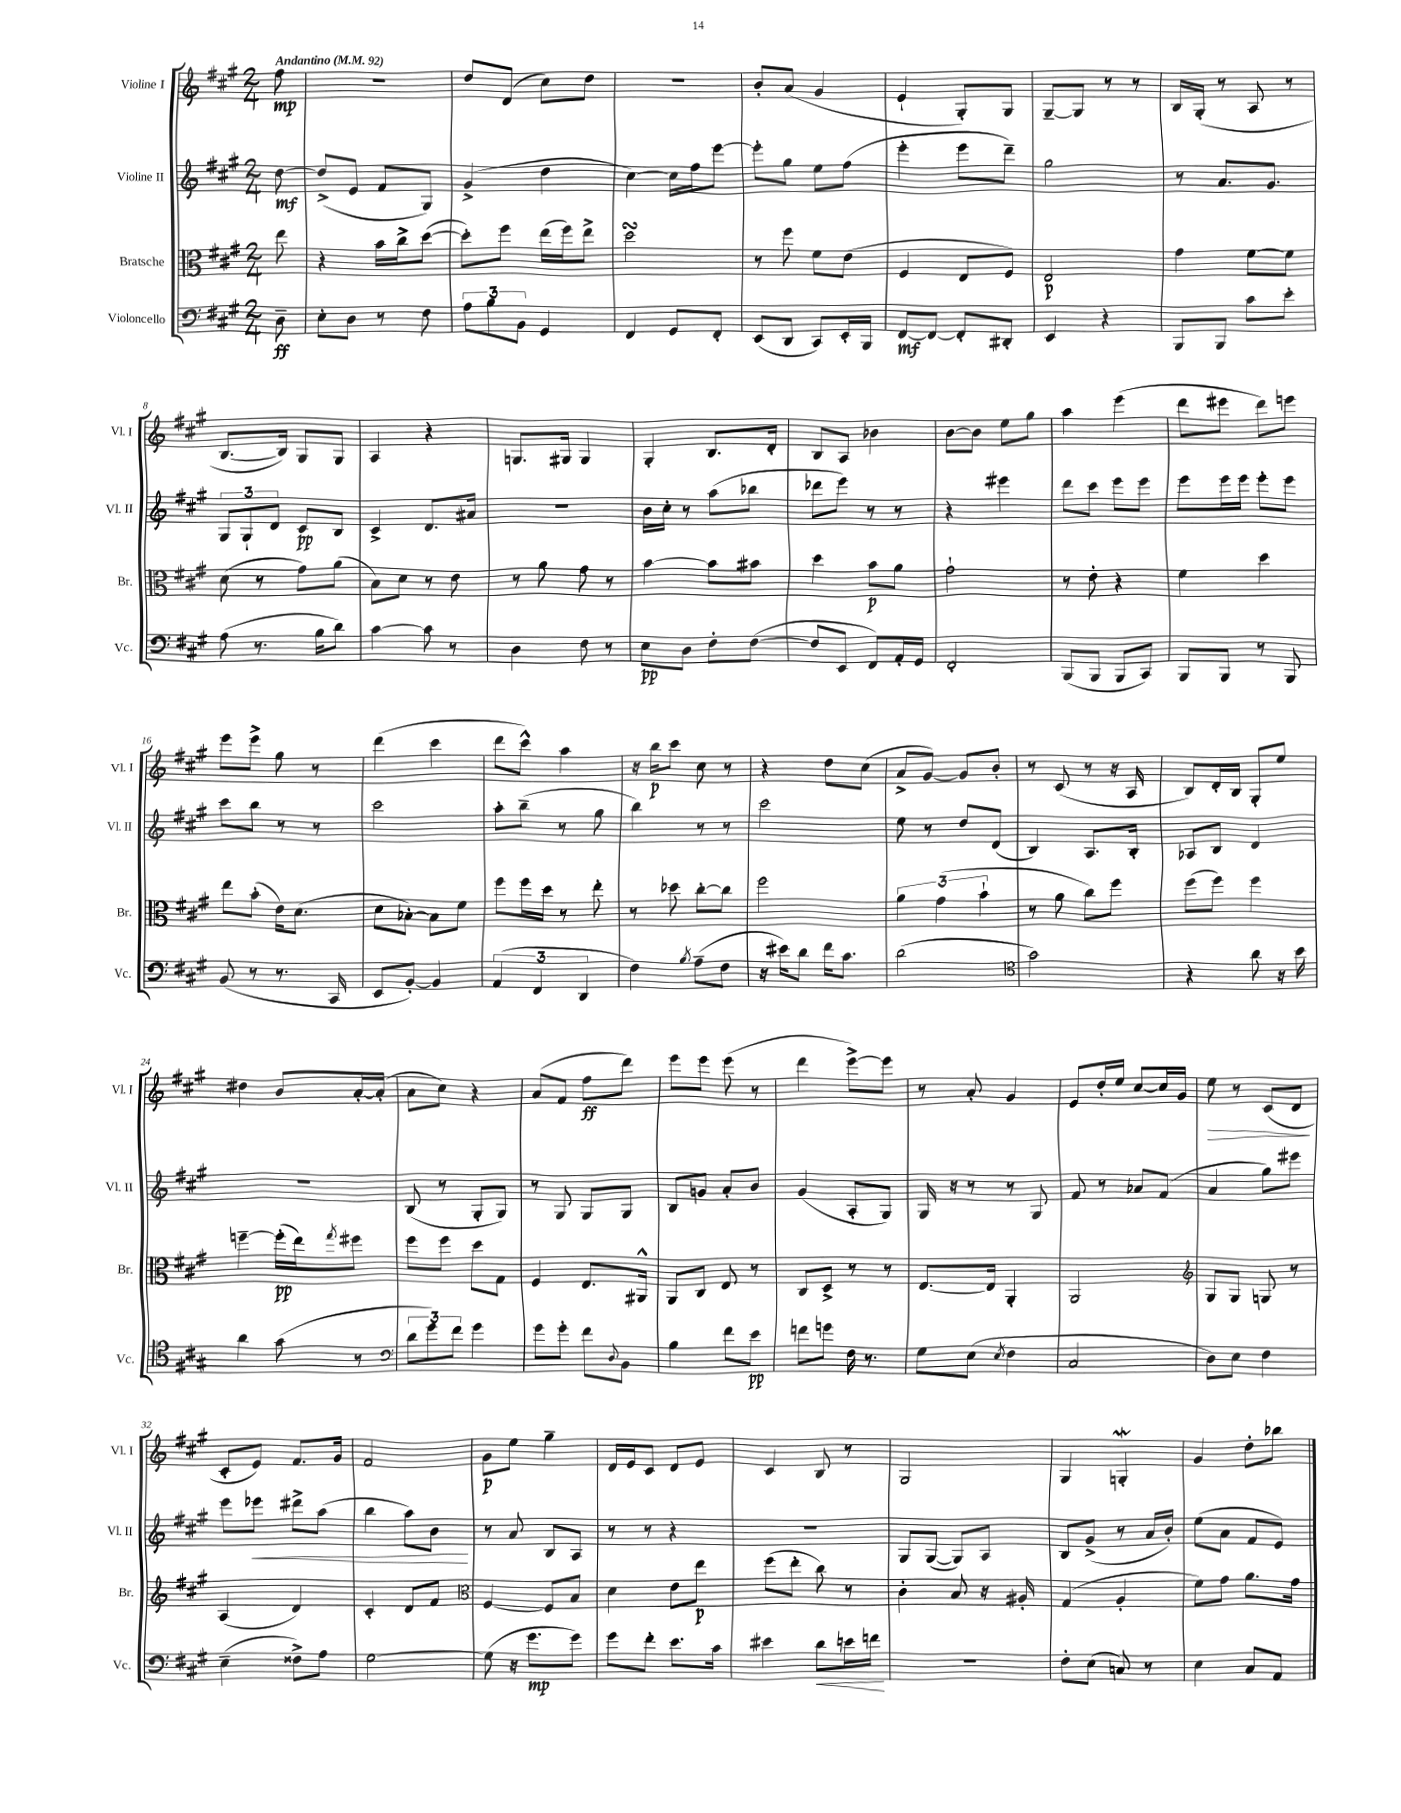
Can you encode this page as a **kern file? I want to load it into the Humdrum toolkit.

**kern	**kern	**kern	**kern
*staff4	*staff3	*staff2	*staff1
*clefF4	*clefC3	*clefG2	*clefG2
*k[f#c#g#]	*k[f#c#g#]	*k[f#c#g#]	*k[f#c#g#]
*M2/4	*M2/4	*M2/4	*M2/4
*MM92	*MM92	*MM92	*MM92
8D~	8ee	[8dd	8ff#
=	=	=	=
8E'	4r	(8dd^]	2r
8D	.	8e	.
8r	16b	8f#	.
.	16cc#^	.	.
8F#	([8dd	8G#)	.
=	=	=	=
12A	8dd'])	(4g#^	8dd
12B	.	.	.
.	8ff#	.	(8d
12BB	.	.	.
4GG#	(16ee	4dd	8cc#)
.	16ff#)	.	.
.	8ee^	.	8dd
=	=	=	=
4FF#	2dd	[4cc#)	2r
8GG#	.	16cc#]	.
.	.	16ff#	.
8FF#'	.	[8eee	.
=	=	=	=
(8EE	8r	8eee']	8b'
8DD	8ff#	8gg#	(8a
8CC#)	8f#	8ee	4g#
16EE'	(8e	(8ff#	.
16BBB	.	.	.
=	=	=	=
[8FF#	4F#	4eee'	4e`
8FF#_	.	.	.
8FF#']	8E	8eee	8G#')
8DD#'	8F#)	8ddd~)	8G#
=	=	=	=
4EE	2E	2gg#	[8G#~
.	.	.	8G#]
4r	.	.	8r
.	.	.	8r
=	=	=	=
8BBB	4g#	8r	16B
.	.	.	(16G#'
8BBB	.	8.a	8r
8c#	[8f#	.	8A
.	.	8.g#	.
8e'	8f#]	.	8r
=	=	=	=
(8A	(8d	12G#	[8.B
.	.	12G#`	.
8.r	8r	.	.
.	.	12d	.
.	.	.	16B])
.	8g#)	8c#	8G#
16B	.	.	.
8d)	(8a	8B	8G#
=	=	=	=
[4c#	8B)	4c#^	4A
.	8d	.	.
8c#]	8r	8.d	4r
8r	8e	.	.
.	.	16a#	.
=	=	=	=
4D	8r	2r	8.G
.	8a	.	.
.	.	.	16G#
8F#	8g#	.	4G#
8r	8r	.	.
=	=	=	=
8E	[4b	16b	4G#'
.	.	16cc#'	.
8D	.	8r	.
8F#'	8b]	(8aa	8.B
([8F#	8b#	8bb-	.
.	.	.	16d'
=	=	=	=
8F#]	4dd	8ddd-	8B
8EE	.	8eee)	8A
8FF#)	8b	8r	4b-
16AA'	8a	8r	.
16GG#	.	.	.
=	=	=	=
2FF#'	2g#`	4r	[8b
.	.	.	8b]
.	.	4eee#	8ee
.	.	.	8gg#
=	=	=	=
(8BBB	8r	8ddd	4aa
8BBB	8e'	8ccc#	.
8BBB	4r	8eee	(4eee
8CC#)	.	8eee	.
=	=	=	=
8BBB	4f#	8eee	8ddd
8BBB	.	16eee	8eee#
.	.	16eee	.
8r	4dd	8eee'	8ddd)
8BBB	.	8eee	8eee
=	=	=	=
(8BB	8ee	8ccc#	8eee
8r	(8b'	8bb	8eee^
8.r	16e)	8r	8gg#
.	(8.d	.	.
.	.	8r	8r
16CC#	.	.	.
=	=	=	=
8EE	8d	2ccc#	(4ddd
[8BB')	[8B-')	.	.
4BB]	8B-]	.	4ccc#
.	8f#	.	.
=	=	=	=
(6AA	8ff#	8aa'	8ddd
.	16ff#	(8bb~	8ccc#^^)
6FF#	.	.	.
.	16dd	.	.
.	8r	8r	4aa
6DD	.	.	.
.	8ee'	8gg#	.
=	=	=	=
4F#)	8r	4bb)	16r
.	.	.	16bb
.	8dd-	.	8ccc#
8qB	.	.	.
(8A~	[8cc#'	8r	8cc#
8F#	8cc#]	8r	8r
=	=	=	=
16r	2ff#	2ccc#	4r
16e#)	.	.	.
8d	.	.	.
16f#	.	.	8dd
8.c#	.	.	.
.	.	.	(8cc#
=	=	=	=
(2d	6a	8ee	8a^
.	.	8r	[8g#)
.	(6g#	.	.
.	.	8dd	8g#]
.	6b`	.	.
.	.	(8d	8b'
=	=	=	=
*clefC4	*	*	*
2g#)	8r	4B)	8r
.	8a	.	(8c#
.	8cc#)	8.A	8r
.	8ff#	.	16r
.	.	16B'	16A
=	=	=	=
4r	(8ff#	8A-	8B)
.	8ff#)	8B	16d'
.	.	.	16B
8a	4ff#	4d	8G#'
16r	.	.	8ee
16b	.	.	.
=	=	=	=
4a	[4ff~	2r	4dd#
(8g#	(16ff']	.	8b
.	16ee)	.	.
.	8qgg#	.	.
8r	8ff#	.	[16a'
.	.	.	(16a']
=	=	=	=
*clefF4	*	*	*
12d	8ff#	(8B	8a
12g#)	.	.	.
.	8ff#	8r	8cc#)
12f#	.	.	.
4g#	8dd	8G#'	4r
.	8G#	8G#)	.
=	=	=	=
8g#	4F#	8r	(8a
8g#'	.	8G#	8f#
8f#	8.E	8G#	8ff#
8qqD	.	.	.
8BB	.	8G#	8ddd)
.	16AA#^^	.	.
=	=	=	=
4B	8AA	8B	8eee
.	8C#	8g	8eee
8f#	8E	8a'	(8eee
8e	8r	8b	8r
=	=	=	=
8f	8C#	(4g#	4ddd
8g	8D^	.	.
16F#	8r	8A'	[8eee^)
8.r	.	.	.
.	8r	8G#)	8eee]
=	=	=	=
8G#	[8.E	16G#	8r
.	.	16r	.
(8E	.	8r	8a'
.	16E]	.	.
8qE	.	.	.
4F#	4AA'	8r	4g#
.	.	8G#	.
=	=	=	=
2C#	2AA	8f#	8e
.	.	8r	16dd'
.	.	.	16ee
.	.	8a-	[8cc#
.	.	(8f#	16cc#]
.	.	.	16g#
=	=	=	=
*	*clefG2	*	*
8D)	8G#	4a	8ee
8E	8G#	.	8r
4F#	8G	8gg#)	(8c#
.	8r	8eee#	8d
=	=	=	=
(4E~	(4A	8eee	8c#'
.	.	8eee-	8e)
8F##^)	4d)	8ddd#^	8.f#
8A	.	(8aa	.
.	.	.	16g#
=	=	=	=
[2G#	4c#'	4bb	2f#
.	8d	8aa)	.
.	8f#	8b	.
=	=	=	=
*	*clefC3	*	*
(8G#]	[4F#	8r	8g#
16r	.	8a	8ee
8.g#	.	.	.
.	8F#]	8B	4gg#~
8g#)	8B	8A	.
=	=	=	=
8g#	4d	8r	16d
.	.	.	16e
8f#'	.	8r	8c#
8.e	8e	4r	8d
.	8ee	.	8e
16c#	.	.	.
=	=	=	=
4e#	(8ff#	2r	4c#
.	8ee'	.	.
8d	8cc#)	.	8B
16e	8r	.	8r
16f	.	.	.
=	=	=	=
2r	4c#'	8G#	2G#
.	.	([8G#	.
.	8B	8G#])	.
.	16r	8A	.
.	16A#'	.	.
=	=	=	=
8F#'	(4G#	8B	4G#
(8E	.	(8g#^	.
8C)	4A'	8r	4G'
8r	.	16a	.
.	.	16b')	.
=	=	=	=
4E	8f#)	(8ee	4g#
.	8g#	8a	.
8C#	8.a	8f#	8dd'
8AA	.	8e)	8bb-
.	16g#	.	.
==	==	==	==
*-	*-	*-	*-
